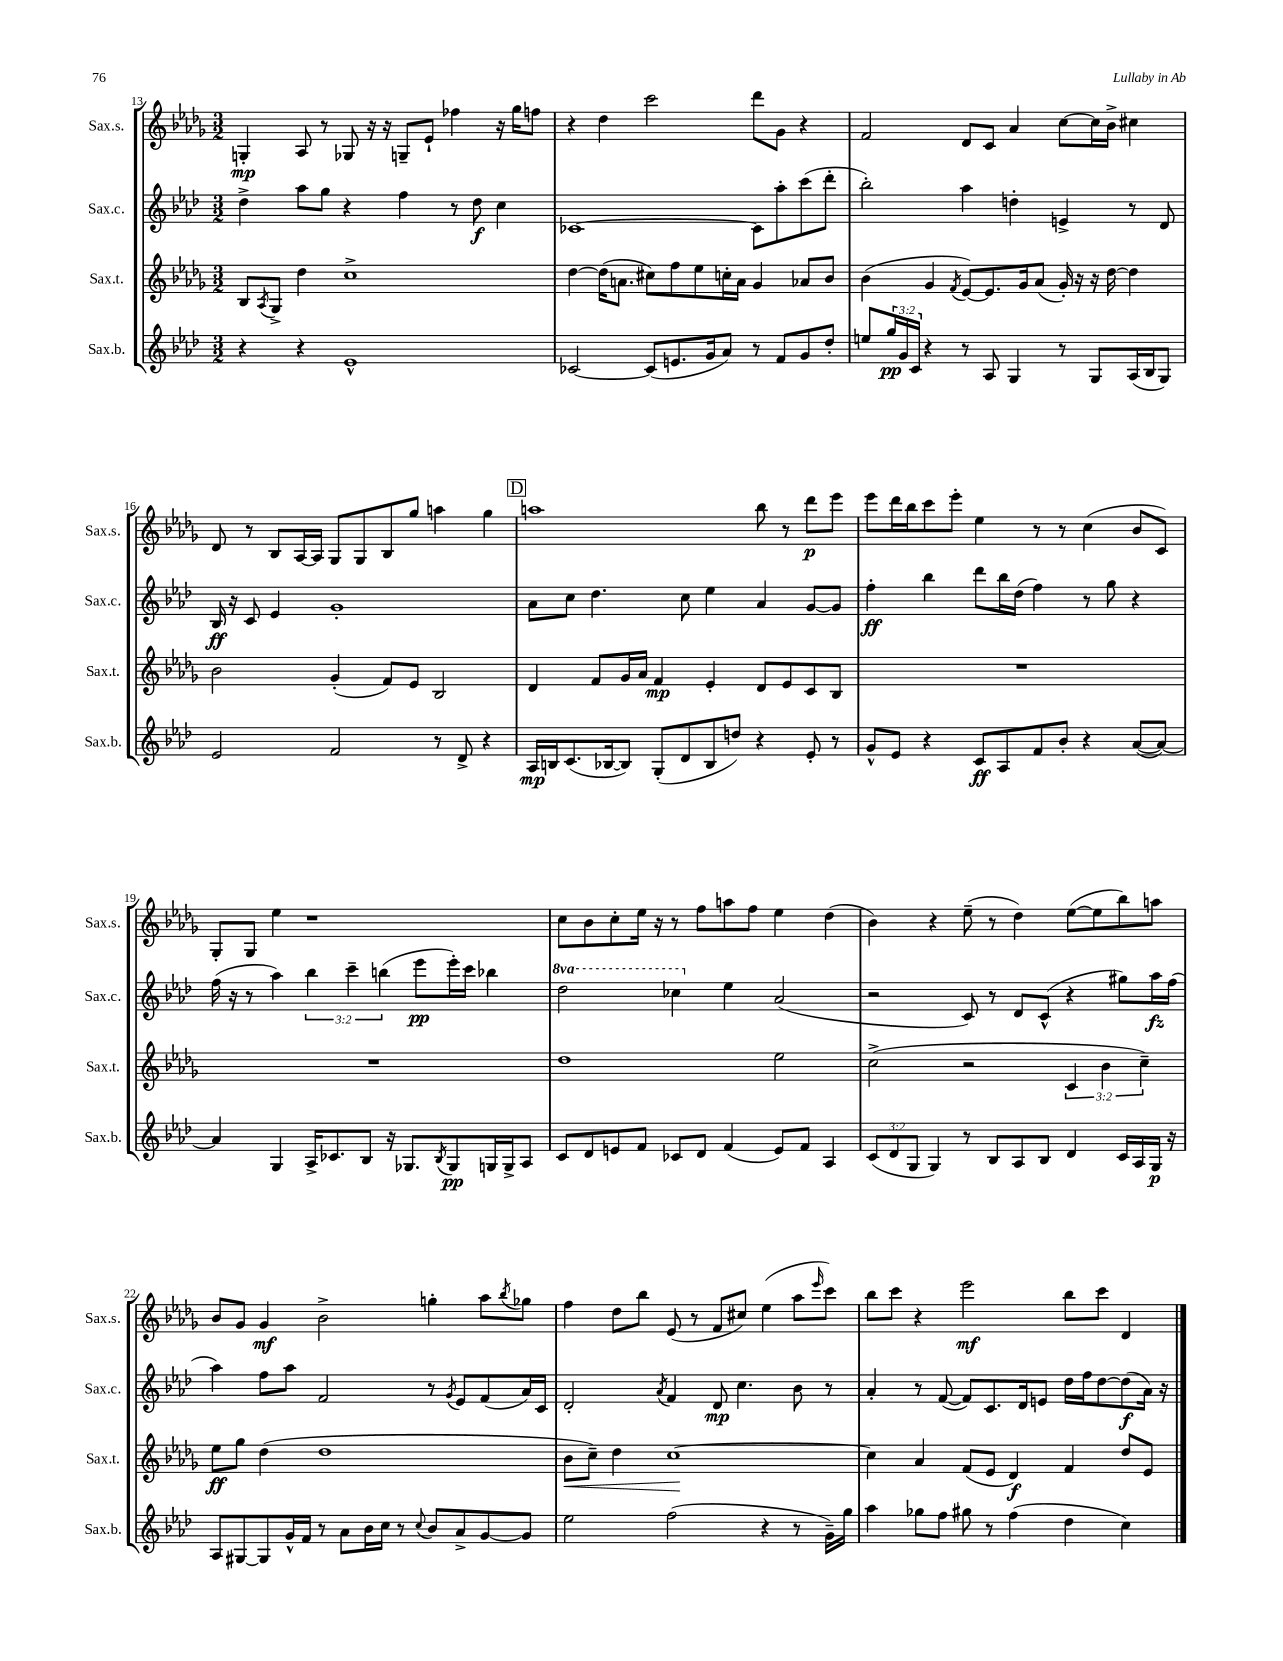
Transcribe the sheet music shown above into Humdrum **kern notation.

**kern	**kern	**kern	**kern
*staff4	*staff3	*staff2	*staff1
*clefG2	*clefG2	*clefG2	*clefG2
*k[b-e-a-d-]	*k[b-e-a-d-g-]	*k[b-e-a-d-]	*k[b-e-a-d-g-]
*M3/2	*M3/2	*M3/2	*M3/2
4r	8B-	4dd-^	4G'
.	8qA-	.	.
.	8G-^	.	.
4r	4dd-	8aa-	8A-
.	.	8gg	8r
1e-^^	1cc^	4r	8G-
.	.	.	16r
.	.	.	16r
.	.	4ff	8G~
.	.	.	8e-`
.	.	8r	4ff-
.	.	8dd-	.
.	.	4cc	16r
.	.	.	16gg-
.	.	.	8ff
=	=	=	=
[2c-	[4dd-	[1c-	4r
.	(16dd-]	.	4dd-
.	8.a	.	.
(8c-]	8cc#)	.	2ccc
8.e	8ff	.	.
.	8ee-	.	.
16g	.	.	.
8a-)	16cc'	.	.
.	16a	.	.
8r	4g-	8c-]	8ddd-
8f	.	8aa-'	8g-
8g	8a-	(8ccc	4r
8dd-'	8b-	8ddd-'	.
=	=	=	=
8ee	(4b-	2bb-')	2f
24gg	.	.	.
24g	.	.	.
24c	.	.	.
4r	4g-	.	.
.	8qf	.	.
8r	[8e-)	4aa-	8d-
8A-	8.e-]	.	8c
4G	.	4dd'	4a-
.	16g-	.	.
.	(8a-	.	.
8r	16g-')	4e^	[8cc
.	16r	.	.
8G	16r	.	16cc]
.	[16dd-	.	16b-^
(16A-	4dd-]	8r	4cc#
16B-	.	.	.
8G)	.	8d-	.
=	=	=	=
2e-	2b-	16B-	8d-
.	.	16r	.
.	.	8c	8r
.	.	4e-	8B-
.	.	.	[16A-
.	.	.	16A-]
2f	(4g-'	1g'	8G-
.	.	.	8G-
.	8f)	.	8B-
.	8e-	.	8gg-
8r	2B-	.	4aa
8d-^	.	.	.
4r	.	.	4gg-
=	=	=	=
16A-	4d-	8a-	1aa
16B	.	.	.
(8.c	.	8cc	.
.	8f	4.dd-	.
[16B-	.	.	.
8B-])	16g-	.	.
.	16a-	.	.
(8G'	4f	.	.
8d-	.	8cc	.
8B-	4e-'	4ee-	.
8dd)	.	.	.
4r	8d-	4a-	8bb-
.	8e-	.	8r
8e-'	8c	[8g	8ddd-
8r	8B-	8g]	8eee-
=	=	=	=
8g^^	1.r	4ff'	8eee-
8e-	.	.	16ddd-
.	.	.	16bb-
4r	.	4bb-	8ccc
.	.	.	8eee-'
8c	.	8ddd-	4ee-
8A-	.	16bb-	.
.	.	(16dd-	.
8f	.	4ff)	8r
8b-'	.	.	8r
4r	.	8r	(4cc
.	.	8gg	.
([8a-	.	4r	8b-
8a-_)	.	.	8c)
=	=	=	=
4a-]	1.r	(16ff	8G-'
.	.	16r	.
.	.	8r	8G-
4G	.	4aa-)	4ee-
16A-^	.	6bb-	1r
8.c-	.	.	.
.	.	6ccc~	.
8B-	.	.	.
.	.	(6bb	.
16r	.	.	.
8.G-	.	.	.
.	.	8eee-	.
8qB-	.	.	.
8G-	.	16eee-')	.
.	.	16ccc	.
16G	.	4bb-	.
16G^	.	.	.
8A-	.	.	.
=	=	=	=
8c	1dd-	2ddd-	8cc
8d-	.	.	8b-
8e	.	.	8cc'
8f	.	.	16ee-
.	.	.	16r
8c-	.	4ccc-	8r
8d-	.	.	8ff
(4f	.	4ee-	8aa
.	.	.	8ff
8e)	2ee-	(2a-	4ee-
8f	.	.	.
4A-	.	.	(4dd-
=	=	=	=
(12c	(2cc^	2r	4b-)
12d-	.	.	.
12G	.	.	.
4G)	.	.	4r
8r	2r	8c)	(8ee-~
8B-	.	8r	8r
8A-	.	8d-	4dd-)
8B-	.	(8c^^	.
4d-	6c	4r	([8ee-
.	.	.	8ee-]
.	6b-	.	.
16c	.	8gg#)	8bb-)
16A-	.	.	.
.	6cc~)	.	.
16G	.	16aa-	8aa
16r	.	(16ff	.
=	=	=	=
8A-	8ee-	4aa-)	8b-
[8G#	8gg-	.	8g-
8G#]	(4dd-	8ff	4g-
16g^^	.	8aa-	.
16f	.	.	.
8r	1dd-	2f	2b-^
8a-	.	.	.
16b-	.	.	.
16cc	.	.	.
8r	.	.	.
8qqcc	.	.	.
8b-	.	8r	4gg'
.	.	8qg	.
8a-^	.	8e-	.
[8g	.	(8f	8aa-
.	.	.	8qbb-
8g]	.	16a-)	8gg-
.	.	16c	.
=	=	=	=
2ee-	8b-	2d-'	4ff
.	8cc~)	.	.
.	4dd-	.	8dd-
.	.	.	8bb-
.	.	8qa-	.
(2ff	[1cc	4f	(8e-
.	.	.	8r
.	.	8d-	8f
.	.	4.cc	8cc#)
4r	.	.	(4ee-
8r	.	8b-	8aa-
.	.	.	16qqeee-
16g~)	.	8r	8ccc)
16gg	.	.	.
=	=	=	=
4aa-	4cc]	4a-'	8bb-
.	.	.	8ccc
8gg-	4a-	8r	4r
8ff	.	([8f	.
8gg#	(8f	8f])	2eee-
8r	8e-	8.c	.
(4ff	4d-)	.	.
.	.	16d-	.
.	.	8e	.
4dd-	4f	16dd-	8bb-
.	.	16ff	.
.	.	[8dd-	8ccc
4cc)	8dd-	(8dd-]	4d-
.	8e-	16a-)	.
.	.	16r	.
==	==	==	==
*-	*-	*-	*-
